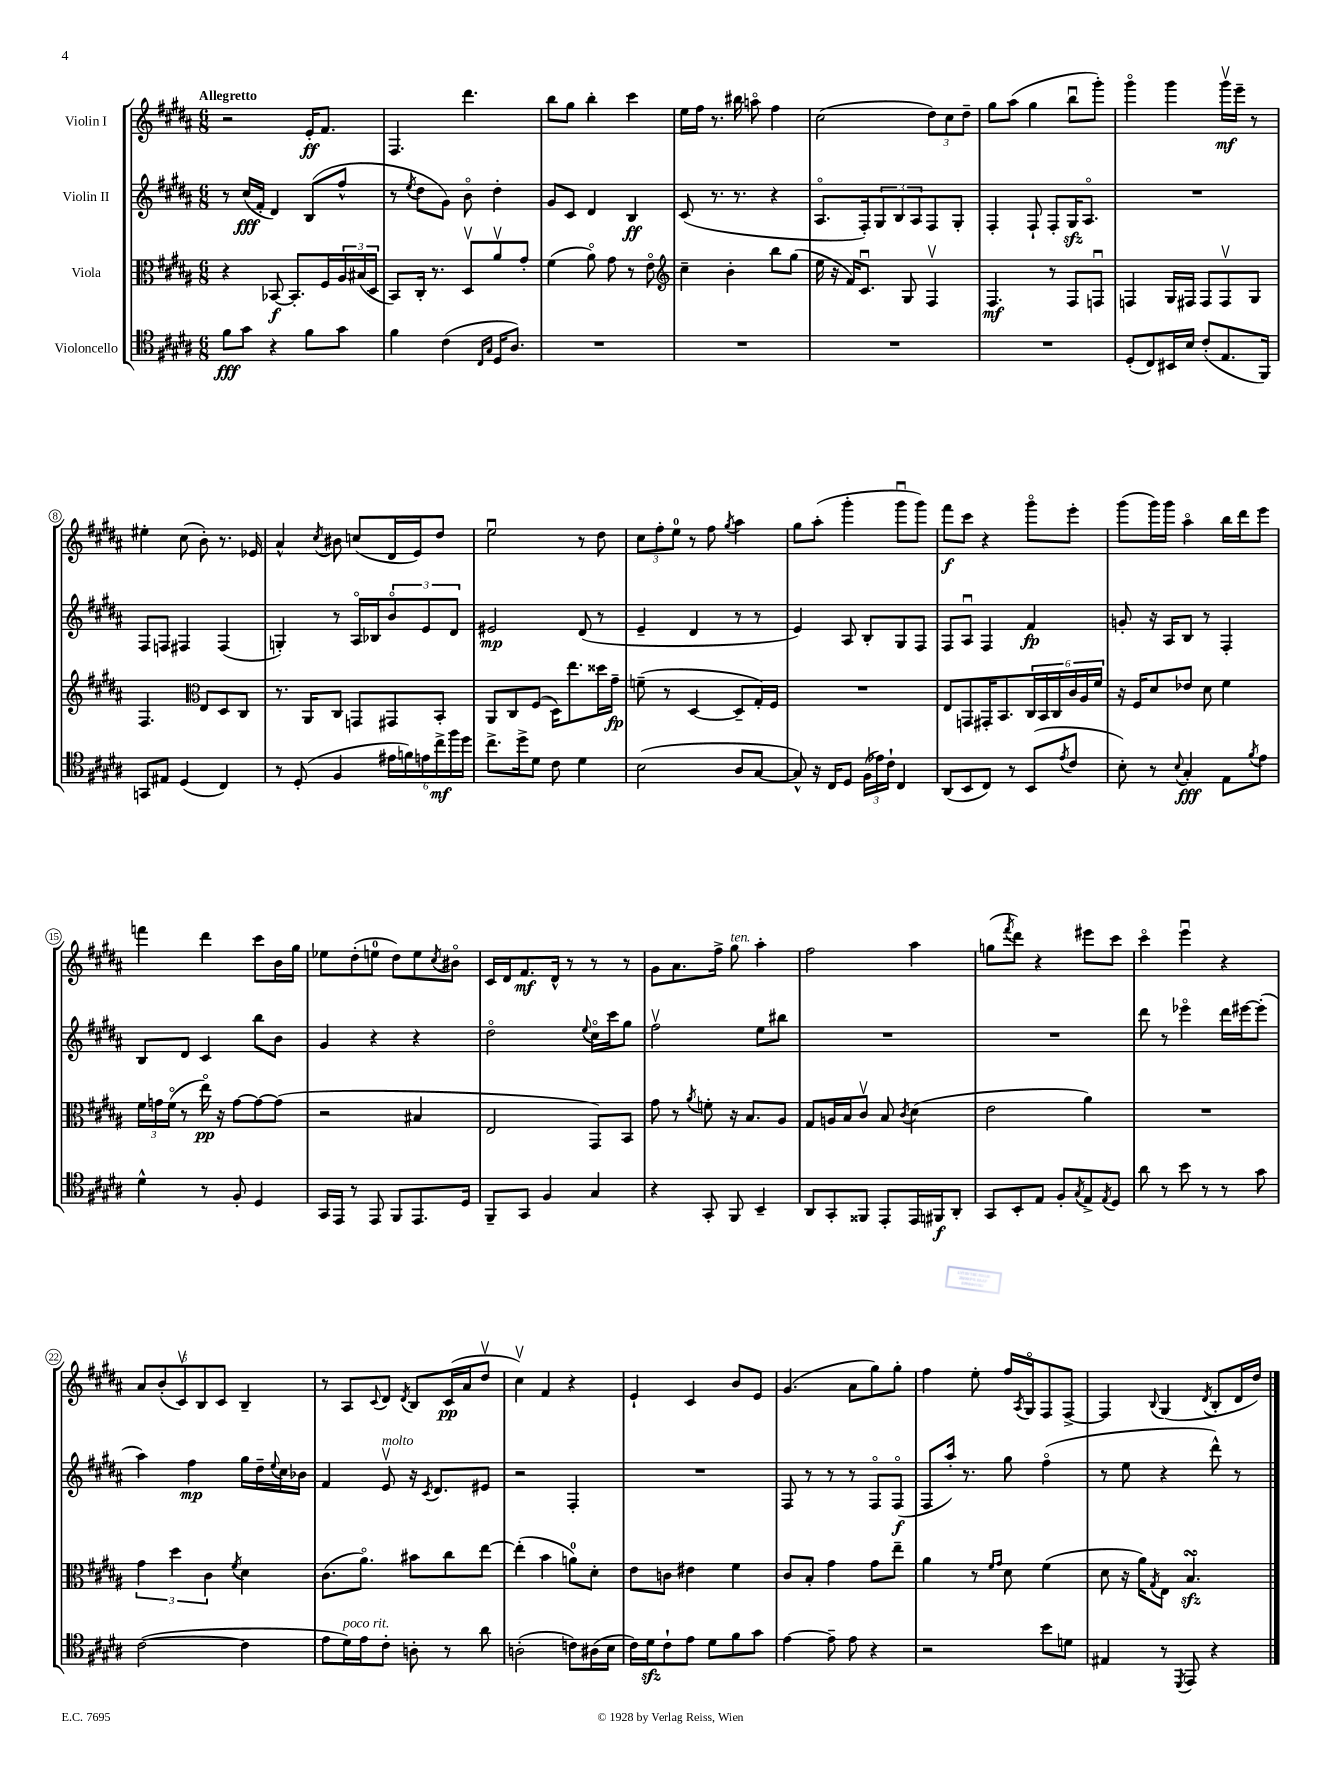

**kern	**dynam	**kern	**dynam	**kern	**dynam	**kern	**dynam
*part4	*part4	*part3	*part3	*part2	*part2	*part1	*part1
*staff4	*staff4	*staff3	*staff3	*staff2	*staff2	*staff1	*staff1
*I"Violoncello	*	*I"Viola	*	*I"Violin II	*	*I"Violin I	*
*clefC4	*	*clefC3	*	*clefG2	*	*clefG2	*
*k[f#c#g#d#a#]	*	*k[f#c#g#d#a#]	*	*k[f#c#g#d#a#]	*	*k[f#c#g#d#a#]	*
*M6/8	*	*M6/8	*	*M6/8	*	*M6/8	*
=1	=1	=1	=1	=1	=1	=1	=1
!	!	!	!	!	!	!LO:TX:a:B:t=Allegretto	!
8f#\L	fff	4r	.	8r	.	2r	.
8g#\J	.	.	.	(16cc#/LL	fff	.	.
.	.	.	.	16f#'/JJ	.	.	.
4r	.	[8BB-X/	f	4d#/)	.	.	.
.	.	8.BB-'/L]	.	.	.	.	.
8f#\L	.	.	.	(8B/L	.	16e'/KL	ff
.	.	16F#/L	.	.	.	8.f#/J	.
8g#\J	.	24A#/	.	8ff#^^/J	.	.	.
.	.	(24B#X/	.	.	.	.	.
.	.	24D#/JJ	.	.	.	.	.
=2	=2	=2	=2	=2	=2	=2	=2
4f#\	.	8BB/L)	.	8r	.	4.F#/	.
.	.	.	.	8qee/	.	.	.
.	.	16C#'/Jk	.	8dd#\L	.	.	.
.	.	8.r	.	.	.	.	.
(4c#\	.	.	.	8g#\J)	.	.	.
.	.	8D#v/L	.	8b\	.	4.ddd#\	.
16qqC#/LL	.	.	.	.	.	.	.
16qqG#/JJ	.	.	.	.	.	.	.
16D#/KL	.	8a#v/	.	4dd#'\	.	.	.
8.A#/J)	.	.	.	.	.	.	.
.	.	8g#'/J	.	.	.	.	.
=3	=3	=3	=3	=3	=3	=3	=3
2.r	.	(4f#\	.	8g#/L	.	8bb\L	.
.	.	.	.	8c#/J	.	8gg#\J	.
.	.	8a#\)	.	4d#/	.	4bb'\	.
.	.	8g#\	.	.	.	.	.
.	.	8r	.	4B/	ff	4ccc#\	.
.	.	8e\	.	.	.	.	.
=4	=4	=4	=4	=4	=4	=4	=4
*	*	*clefG2	*	*	*	*	*
2.r	.	4cc#~\	.	(8c#/	.	16ee\LL	.
.	.	.	.	.	.	16ff#\JJ	.
.	.	.	.	8.r	.	8.r	.
.	.	4b'\	.	.	.	.	.
.	.	.	.	8.r	.	16bb#X\	.
.	.	.	.	.	.	8aan\	.
.	.	8bb\L	.	4r	.	4ff#\	.
.	.	(8gg#\J	.	.	.	.	.
=5	=5	=5	=5	=5	=5	=5	=5
2.r	.	16ee\	.	8.A#/L	.	(2cc#\	.
.	.	16r	.	.	.	.	.
.	.	16f#/KL)	.	.	.	.	.
.	.	8.c#u/J	.	16F#'/k)	.	.	.
.	.	.	.	12G#/	.	.	.
.	.	.	.	12B/	.	.	.
.	.	8G#/	.	.	.	.	.
.	.	.	.	12A#/	.	.	.
.	.	4F#v/	.	8F#/	.	12dd#\L)	.
.	.	.	.	.	.	12cc#\	.
.	.	.	.	8G#'/J	.	.	.
.	.	.	.	.	.	12dd#~\J	.
=6	=6	=6	=6	=6	=6	=6	=6
2.r	.	4.F#/	mf	4F#'/	.	8gg#\L	.
.	.	.	.	.	.	(8aa#\J	.
.	.	.	.	8F#`/	.	4gg#\	.
.	.	8r	.	8F#'/L	.	.	.
.	.	8F#/L	.	16G#zz/K	.	8bbu\L	.
.	.	.	.	8.A#/J	.	.	.
.	.	8Fnu/J	.	.	.	8ggg#'\J)	.
=7	=7	=7	=7	=7	=7	=7	=7
(8D#'/L	.	4Fn/	.	2.r	.	4ggg#\	.
8C#/)	.	.	.	.	.	.	.
16BB#X/L	.	16G#/LL	.	.	.	4ggg#\	.
16B/JJ	.	16F#X/JJ	.	.	.	.	.
(8c#'/L	.	8F#/L	.	.	.	.	.
8.E/	.	8F#v/	.	.	.	16ggg#v\LL	mf
.	.	.	.	.	.	16eee~\JJ	.
.	.	8G#/J	.	.	.	8r	.
16FF#/Jk)	.	.	.	.	.	.	.
!!LO:LB:g=z
=8	=8	=8	=8	=8	=8	=8	=8
8GGn/L	.	4.F#/	.	8F#/L	.	4ee#X'\	.
8E#X/J	.	.	.	8Fn/J	.	.	.
(4D#/	.	.	.	4F#X/	.	(8cc#\	.
*	*	*clefC3	*	*	*	*	*
.	.	8E/L	.	.	.	8b'\)	.
4C#/)	.	8D#/	.	(4F#/	.	8.r	.
.	.	8C#/J	.	.	.	.	.
.	.	.	.	.	.	16e-X/	.
=9	=9	=9	=9	=9	=9	=9	=9
8r	.	8.r	.	4Gn'/)	.	4a#^^/	.
(8D#'/	.	.	.	.	.	.	.
.	.	16AA#/KL	.	.	.	.	.
.	.	.	.	.	.	8qcc#/	.
4F#/	.	8C#/J	.	8r	.	8b#X\	.
.	.	8GGn/L	.	16A#/LL	.	(8ccn/L	.
.	.	.	.	16B-X/J	.	.	.
24e#X\LL	.	8GG#X/	.	12b/	.	16d#/L	.
24fn\)	.	.	.	.	.	.	.
.	.	.	.	.	.	16e/J)	.
24en\	.	.	.	12e/	.	.	.
24cc#^\	mf	8BB'/J	.	.	.	8dd#/J	.
24ff#\	.	.	.	12d#/J	.	.	.
24dd#\JJ	.	.	.	.	.	.	.
=10	=10	=10	=10	=10	=10	=10	=10
8.cc#^\L	.	8AA#/L	.	2e#X/	mp	2eeu\	.
.	.	8C#/	.	.	.	.	.
16dd#^\k	.	.	.	.	.	.	.
8d#\J	.	(8F#/J	.	.	.	.	.
8c#\	.	16D#\KL)	.	.	.	.	.
.	.	8.ee\	.	.	.	.	.
4d#\	.	.	.	(8d#/	.	8r	.
.	.	16dd##X\L	.	8r	.	8dd#\	.
.	.	16g#~\JJ	fp	.	.	.	.
=11	=11	=11	=11	=11	=11	=11	=11
(2B\	.	(8fn~\	.	4e~/	.	12cc#\L	.
.	.	.	.	.	.	12ff#'\	.
.	.	8r	.	.	.	.	.
.	.	.	.	.	.	12ee\J	.
.	.	[4D#/	.	4d#/	.	8r	.
.	.	.	.	.	.	8ff#\	.
.	.	.	.	.	.	8qgg#/	.
8A#/L	.	8D#~/L]	.	8r	.	4aa#\	.
[8G#/J	.	16G#'/L)	.	8r	.	.	.
.	.	16F#/JJ	.	.	.	.	.
=12	=12	=12	=12	=12	=12	=12	=12
8G#^^/])	.	2.r	.	4e/)	.	8gg#\L	.
16r	.	.	.	.	.	(8aa#'\J	.
16C#/KL	.	.	.	.	.	.	.
8D#/J	.	.	.	8A#/	.	4ggg#'\	.
(24F#\LL	.	.	.	8B'/L	.	.	.
24e-X\)	.	.	.	.	.	.	.
24c#`\JJ	.	.	.	.	.	.	.
4C#/	.	.	.	8G#/	.	8ggg#u\L	.
.	.	.	.	8F#/J	.	8ggg#\J)	.
=13	=13	=13	=13	=13	=13	=13	=13
(8AA#/L	.	8E/L	.	8F#/L	.	8fff#\L	f
8BB/	.	8GGn/	.	8A#u/J	.	8ccc#\J	.
8C#/J)	.	16GG#X'/K	.	4F#/	.	4r	.
.	.	8.BB/	.	.	.	.	.
8r	.	.	.	.	.	.	.
(8BB/L	.	24C#/L	.	4f#/	fp	8ggg#\L	.
.	.	24BB/	.	.	.	.	.
.	.	24C#/	.	.	.	.	.
8qe/	.	.	.	.	.	.	.
8c#/J	.	24c#/	.	.	.	8eee'\J	.
.	.	24A#/	.	.	.	.	.
.	.	24f#/JJ	.	.	.	.	.
=14	=14	=14	=14	=14	=14	=14	=14
8B'\)	.	16r	.	8gn'/	.	(8ggg#\L	.
.	.	16F#/KL	.	.	.	.	.
8r	.	8d#/	.	16r	.	16ggg#\L)	.
.	.	.	.	16A#/KL	.	16ggg#\JJ	.
8qqB/	.	.	.	.	.	.	.
4G#'/	fff	8e-X/J	.	8B/J	.	4aa#\	.
.	.	8d#\	.	8r	.	.	.
8E\L	.	4f#\	.	4F#'/	.	16bb\LL	.
.	.	.	.	.	.	16ddd#\J	.
8qf#/	.	.	.	.	.	.	.
8e\J	.	.	.	.	.	8eee\J	.
!!LO:LB:g=z
=15	=15	=15	=15	=15	=15	=15	=15
4d#^^\	.	24f#\LL	.	8B/L	.	4fffn\	.
.	.	24gn\	.	.	.	.	.
.	.	(24f#\JJ	.	.	.	.	.
.	.	8r	.	8d#/J	.	.	.
8r	.	16ee\)	pp	4c#/	.	4ddd#\	.
.	.	16r	.	.	.	.	.
8F#'/	.	[8g\L	.	.	.	.	.
4D#/	.	8g\_	.	8bb\L	.	8ccc#\L	.
.	.	(8g\J]	.	8b\J	.	16b\L	.
.	.	.	.	.	.	16gg#\JJ	.
=16	=16	=16	=16	=16	=16	=16	=16
16GG#/LL	.	2r	.	4g#/	.	8ee-X\L	.
16EE/JJ	.	.	.	.	.	.	.
8r	.	.	.	.	.	(8dd#'\	.
8EE/	.	.	.	4r	.	8een\J	.
8FF#/L	.	.	.	.	.	8dd#\L)	.
8.EE/	.	4B#X/	.	4r	.	8ee\	.
.	.	.	.	.	.	8qcc#/	.
.	.	.	.	.	.	8b#X\J	.
16D#/Jk	.	.	.	.	.	.	.
=17	=17	=17	=17	=17	=17	=17	=17
8FF#~/L	.	2E/	.	2dd#\	.	16c#/LL	.
.	.	.	.	.	.	16d#/J	.
8GG#/J	.	.	.	.	.	8.f#/	mf
4F#/	.	.	.	.	.	.	.
.	.	.	.	.	.	16d#^^/Jk	.
.	.	.	.	.	.	8r	.
.	.	.	.	8qqee/	.	.	.
4G#/	.	8GG#/L)	.	16cc#\LL	.	8r	.
.	.	.	.	16ccc#\J	.	.	.
.	.	8BB/J	.	8gg#\J	.	8r	.
=18	=18	=18	=18	=18	=18	=18	=18
4r	.	8g#\	.	2ff#v\	.	8g#\L	.
.	.	8r	.	.	.	8.a#\	.
.	.	8qa#/	.	.	.	.	.
8GG#'/	.	8fn'\	.	.	.	.	.
.	.	.	.	.	.	16ff#^\Jk	.
!	!	!	!	!	!	!LO:TX:a:i:t=ten.	!
8FF#/	.	16r	.	.	.	8gg#\	.
.	.	8.B/L	.	.	.	.	.
4BB~/	.	.	.	8ee\L	.	4aa#'\	.
.	.	8A#/J	.	8bb#X\J	.	.	.
=19	=19	=19	=19	=19	=19	=19	=19
8AA#/L	.	8G#/L	.	2.r	.	2ff#\	.
8GG#'/	.	16An/L	.	.	.	.	.
.	.	16B/J	.	.	.	.	.
8FF##X/J	.	8c#v/J	.	.	.	.	.
8EE'/L	.	8B/	.	.	.	.	.
.	.	8qc#/	.	.	.	.	.
16EE/L	.	(4d#\	.	.	.	4aa#\	.
16FF#X/J	f	.	.	.	.	.	.
8AA#'/J	.	.	.	.	.	.	.
=20	=20	=20	=20	=20	=20	=20	=20
8GG#/L	.	2e\	.	2.r	.	(8ggn\L	.
.	.	.	.	.	.	8qfff#/	.
8BB'/	.	.	.	.	.	8ddd#\J)	.
8E/J	.	.	.	.	.	4r	.
8F#'/L	.	.	.	.	.	.	.
8qG#/	.	.	.	.	.	.	.
8E^/	.	4a#\)	.	.	.	8eee#X\L	.
8qE/	.	.	.	.	.	.	.
8D#/J	.	.	.	.	.	8ccc#\J	.
=21	=21	=21	=21	=21	=21	=21	=21
8a#\	.	2.r	.	8ddd#\	.	4ccc#\	.
8r	.	.	.	8r	.	.	.
8b\	.	.	.	4eee-X\	.	4eeeu\	.
8r	.	.	.	.	.	.	.
8r	.	.	.	16ddd#\LL	.	4r	.
.	.	.	.	[16eee#X\J	.	.	.
8g#\	.	.	.	(8eee#'\J]	.	.	.
!!LO:LB:g=z
=22	=22	=22	=22	=22	=22	=22	=22
([2c#\	.	6g#\	.	4aa#\)	.	10a#/L	.
.	.	.	.	.	.	(10b'/	.
.	.	6dd#\	.	.	.	.	.
.	.	.	.	.	.	10c#v/)	.
.	.	.	.	4ff#\	mp	.	.
.	.	.	.	.	.	10B/	.
.	.	6c#\	.	.	.	.	.
.	.	.	.	.	.	10c#/J	.
.	.	8qf#/	.	.	.	.	.
4c#\]	.	4d#\	.	16gg#\LL	.	4B~/	.
.	.	.	.	16dd#~\	.	.	.
.	.	.	.	8qqee/	.	.	.
.	.	.	.	16cc#\	.	.	.
.	.	.	.	16b-X\JJ	.	.	.
=23	=23	=23	=23	=23	=23	=23	=23
8e\L	.	(8.c#\L	.	4f#/	.	8r	.
!LO:TX:a:i:t=poco rit.	!	!	!	!	!	!	!
16d#\L)	.	.	.	.	.	8A#/L	.
16e\J	.	8.a#\J)	.	.	.	.	.
.	.	.	.	.	.	8qqc#/	.
!	!	!	!	!LO:TX:a:i:t=molto	!	!	!
8c#'\J	.	.	.	8ev/	.	8d#/J	.
.	.	.	.	.	.	8qd#/	.
8An'\	.	8b#X\L	.	16r	.	8B/L	.
.	.	.	.	8qc#/	.	.	.
.	.	.	.	8.d#/L	.	.	.
8r	.	8cc#\	.	.	.	(16c#/L	pp
.	.	.	.	.	.	16a#/J	.
8a#\	.	[8ee\J	.	8e#X/J	.	8dd#v/J	.
=24	=24	=24	=24	=24	=24	=24	=24
(2An'\	.	(4ee'\]	.	2r	.	4cc#v\)	.
.	.	4b\	.	.	.	4f#/	.
8cn\L)	.	8an\L)	.	4F#'/	.	4r	.
(16A#X\L	.	8d#'\J	.	.	.	.	.
16B\JJ	.	.	.	.	.	.	.
=25	=25	=25	=25	=25	=25	=25	=25
16c#\LL)	.	8e\L	.	2.r	.	4e`/	.
16d#zz\J	.	.	.	.	.	.	.
8c#`\	.	8cn\J	.	.	.	.	.
8e\J	.	4e#X\	.	.	.	4c#/	.
8d#\L	.	.	.	.	.	.	.
8f#\	.	4f#\	.	.	.	8b/L	.
8g#\J	.	.	.	.	.	8e/J	.
=26	=26	=26	=26	=26	=26	=26	=26
[4e\	.	8c#/L	.	8F#/	.	(4.g#/	.
.	.	8B'/J	.	8r	.	.	.
8e~\]	.	4g#\	.	8r	.	.	.
8e\	.	.	.	8r	.	8a#\L	.
4r	.	8g#\L	.	8F#/L	.	8gg#\)	.
.	.	8ee~\J	.	(8F#/J	f	8gg#'\J	.
=27	=27	=27	=27	=27	=27	=27	=27
2r	.	4a#\	.	8F#/L	.	4ff#\	.
.	.	.	.	16aa#'/Jk)	.	.	.
.	.	.	.	8.r	.	.	.
.	.	8r	.	.	.	8ee'\	.
.	.	16qqf#/LL	.	.	.	.	.
.	.	16qqg#/JJ	.	.	.	.	.
.	.	8d#\	.	8gg#\	.	16ff#/LL	.
.	.	.	.	.	.	8qA#/	.
.	.	.	.	.	.	16G#/J	.
8b\L	.	(4f#\	.	(4ff#\	.	8F#/	.
8dn\J	.	.	.	.	.	[8F#^/J	.
=28	=28	=28	=28	=28	=28	=28	=28
4E#X/	.	8d#\	.	8r	.	4F#/]	.
.	.	16r	.	8ee\	.	.	.
.	.	16a#\KL)	.	.	.	.	.
.	.	8qG#/	.	.	.	8qqB/	.
8r	.	8E\J	.	4r	.	(4G#/	.
8qDD#/	.	.	.	.	.	.	.
8EE/	.	4.BzzsSSs/	.	.	.	.	.
.	.	.	.	.	.	8qd#/	.
4r	.	.	.	8ddd#^^\)	.	8B'/L	.
.	.	.	.	8r	.	16d#/L	.
.	.	.	.	.	.	16dd#/JJ)	.
==	==	==	==	==	==	==	==
*-	*-	*-	*-	*-	*-	*-	*-
